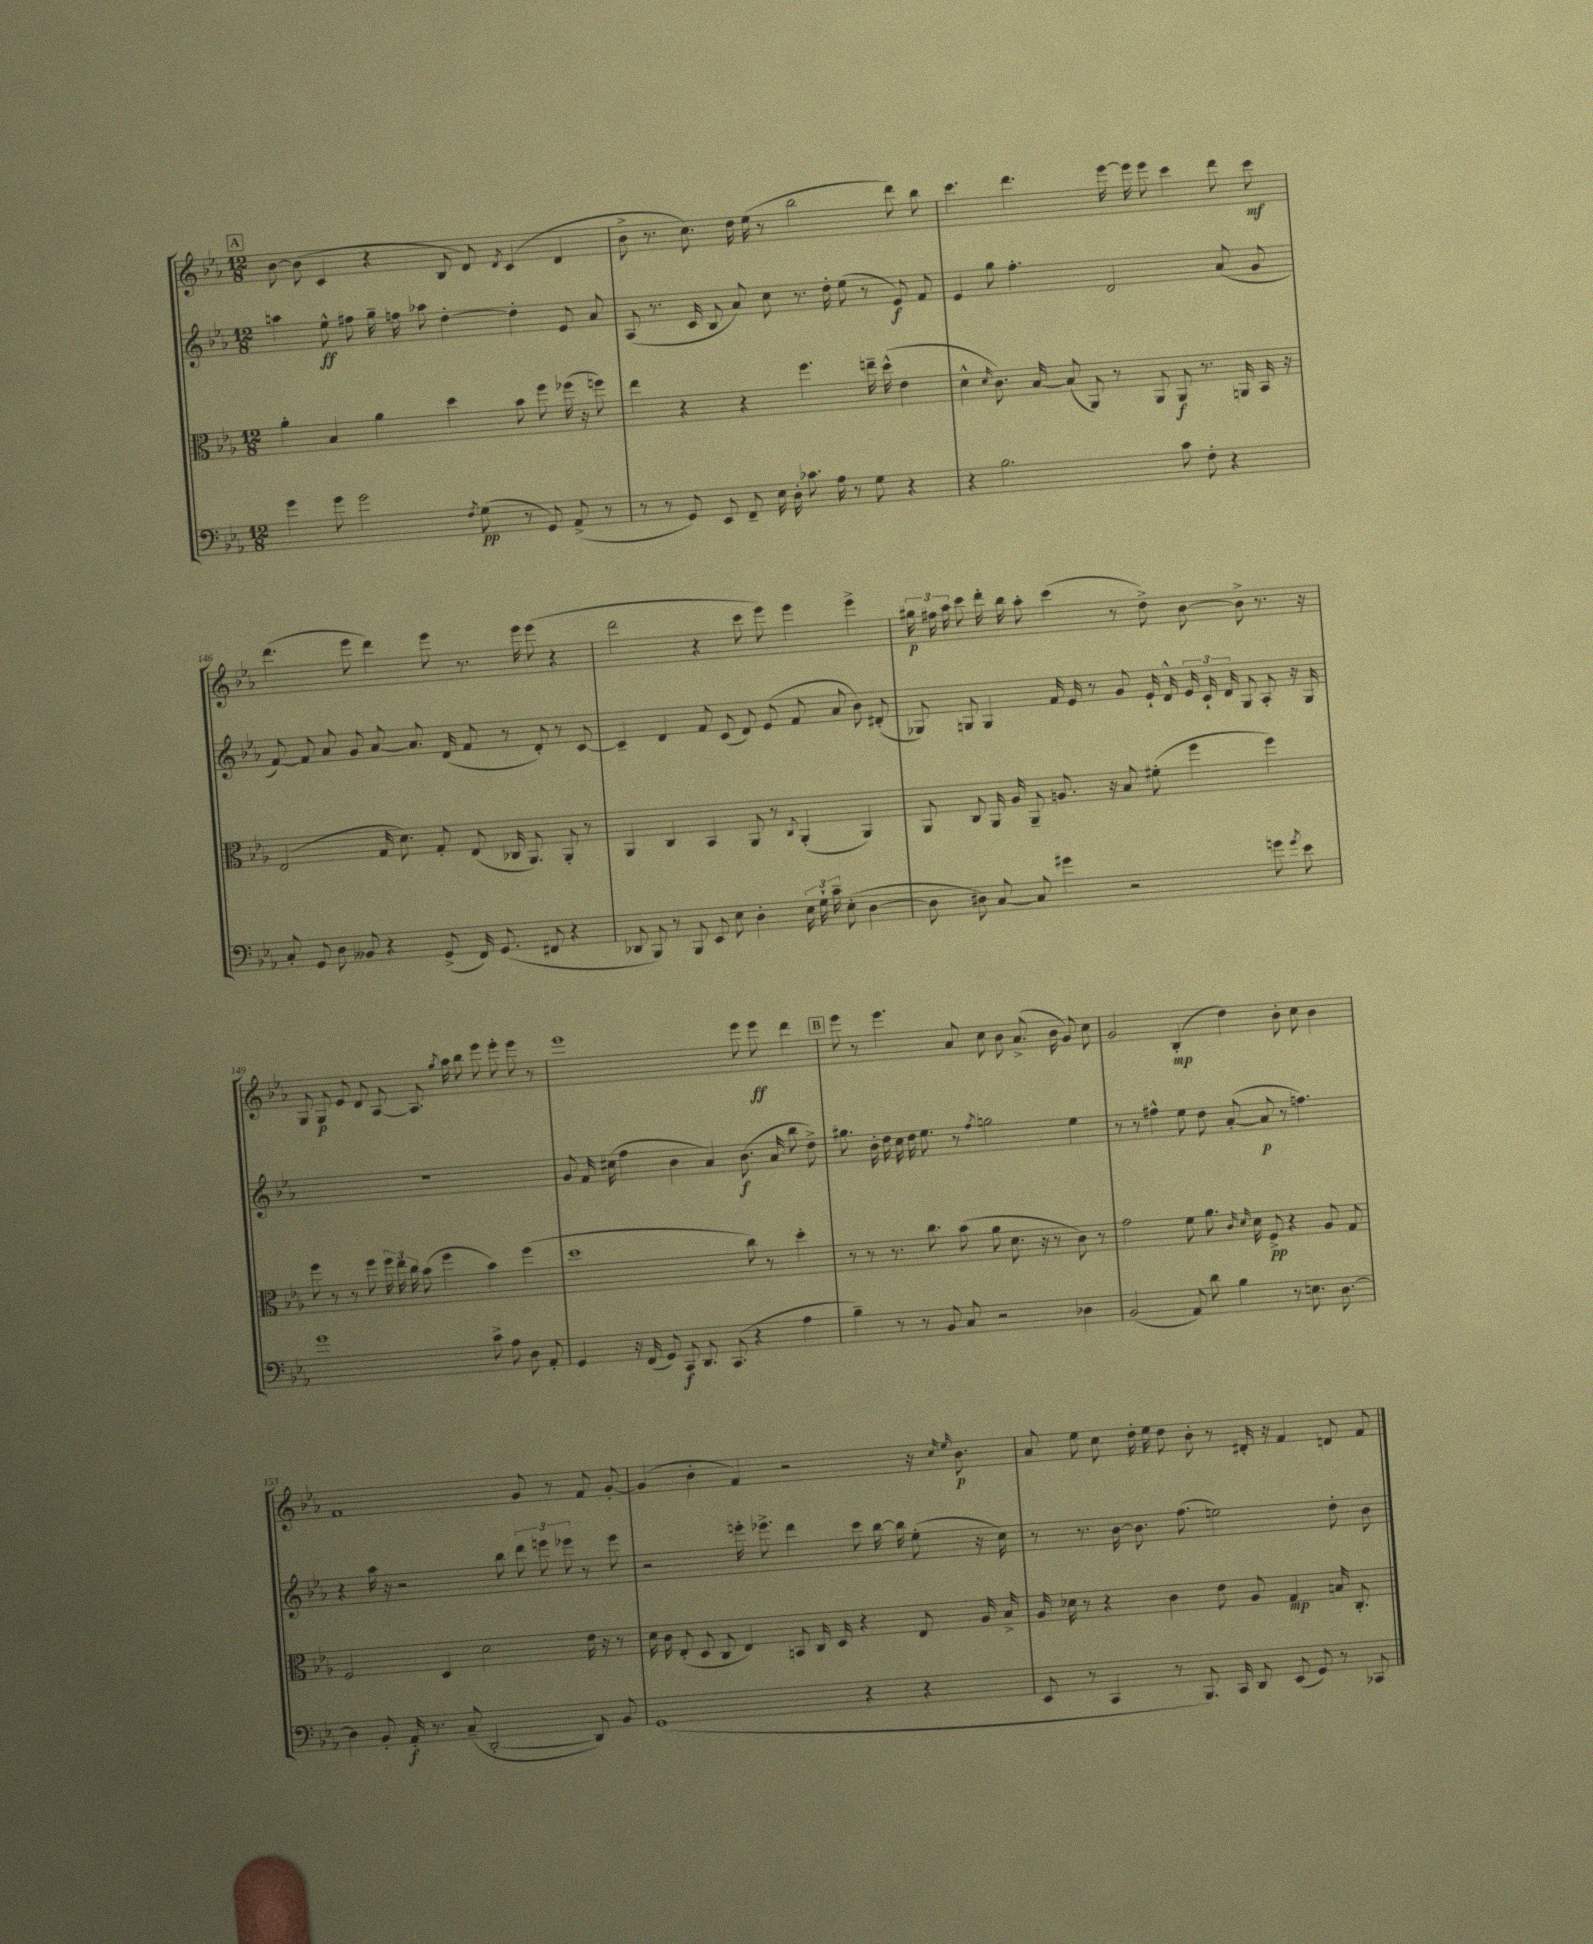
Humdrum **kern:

**kern	**kern	**kern	**kern
*staff4	*staff3	*staff2	*staff1
*clefF4	*clefC3	*clefG2	*clefG2
*k[b-e-a-]	*k[b-e-a-]	*k[b-e-a-]	*k[b-e-a-]
*M12/8	*M12/8	*M12/8	*M12/8
4g	4a-'	4aa	[8b-
.	.	.	(8b-]
8g	4B-	8ee-^^	4c
2g	.	8ff#	.
.	4a-	16gg~	4r
.	.	16ff	.
.	.	8aa-	.
.	4dd	[4dd'	8B-
8qF	.	.	.
(8G	.	.	8d)
.	.	.	8qd
8r	8b-	4dd']	(4c
8GG)	8ff	.	.
(8AA-^	(16ff-	8e-	4d
.	16r	.	.
8r	8ff)	8a-	.
=	=	=	=
8r	4ee-	(8A-	8b-^
8r	.	8.r	8.r
8GG)	4r	.	.
.	.	16c	8.cc)
8EE-	.	8B-	.
8FF~	4r	8a-)	16dd
.	.	.	(16ee-
16E-	.	8cc	8r
16D'	.	.	.
8.c-	4.ff	8.r	2bb-
16A-	.	16dd'	.
8r	.	(8ee-	.
8G	16ee~	8r	.
.	(16dd^^	.	.
4r	4e-	8e-)	8ddd)
.	.	8f	8bb-
=	=	=	=
4r	4d^^	4e-	4.ccc
.	16qqd	.	.
2.B-	8.c)	8gg	.
.	.	4.ff'	4.ddd
.	[16B-	.	.
.	(8B-]	.	.
.	8AA-)	.	.
.	8r	2d	[16eee-
.	.	.	16eee-]
.	8AA-	.	8eee-
8c	8AA-	.	4ccc
8F'	8.r	.	.
4r	.	(8a-	8ddd
.	16AA	.	.
.	16BB-	8g	8ccc
.	16r	.	.
=	=	=	=
8C'	(2E-	[8f)	(4.ddd
8GG	.	8f]	.
8D	.	8a-	.
8BB--	.	8g	8eee-
4r	16G	[8a-	4ddd)
.	8.d)	.	.
.	.	8.a-]	.
(8GG^	8G'	.	8eee-
.	.	(16d	.
16FF)	(8E-	8f	8.r
(8.GG	.	.	.
.	16C-	8r	.
.	8.AA-)	.	16eee-
8FF#	.	8d')	(8eee-
4r	8AA-'	8r	4r
.	8r	[8c	.
=	=	=	=
8DD-	4AA-	4c~]	2ddd
8BBB-)	.	.	.
8r	4C	4d	.
8BBB-	.	.	.
8EE-	4BB-	8f	4r
8E-	.	(8c	.
4D'	8AA-	8d)	8ccc
.	8r	(8e-	8eee-)
.	8qqC	.	.
24E-	(4AA-'	8f	4eee-
24G`	.	.	.
24c~	.	.	.
(8E-'	.	8a-	.
[4D	4AA-)	8b-)	4eee-^
.	.	(8d#'	.
=	=	=	=
8D]	8AA-	8G-)	24gg#
.	.	.	24ff#
.	.	.	24aa-
8D#)	8C	8G	8ccc
[8C	16AA-	4G	16ddd'
.	16A-	.	16bb-
8C]	8AA-~	.	8aa-'
4g#	8.A	16f	(4ccc
.	.	16e-	.
.	.	8r	.
.	16r	.	.
2r	8B-	8g	8r
.	(8f#'	16e-`	8dd^)
.	.	16d^^	.
.	4ff	24e-	[8b-
.	.	24c`	.
.	.	24d	.
.	.	8G	8b-^]
8g	4ff)	8A-'	8.r
8qg	.	.	.
8e-	.	16r	.
.	.	16G	16r
=	=	=	=
1g	8ff	1.r	8G
.	8r	.	8G
.	8r	.	8e-
.	8ff	.	8d
.	24ff	.	[8A-
.	24ee-	.	.
.	24cc	.	.
.	(8b-	.	8.A-]
.	4ff	.	.
.	.	.	8qgg
.	.	.	16aa-
.	.	.	8bb-
8c^	4b-)	.	8eee-
8A-	.	.	8eee-'
8D	(4ff	.	8eee-
8AA-'	.	.	8r
=	=	=	=
4GG	1dd	8g	1eee-
.	.	16f	.
.	.	(16cc#	.
16r	.	4ff	.
(16FF	.	.	.
8GG)	.	.	.
8CC	.	4b-	.
8.DD	.	.	.
.	.	4a-)	.
(8.CC	.	.	.
4r	8cc)	(8.b-	8eee-
.	8r	.	8eee-
.	.	16a-	.
4A-	4dd'	8bb-	4ddd
.	.	8dd^)	.
=	=	=	=
4B-~)	8r	8.gg#	8eee-
.	8r	.	8r
.	.	16b-'	.
8r	8.r	16dd	4.eee-
.	.	16cc	.
8r	.	16dd	.
.	8.cc	8.ee-	.
8BB-	.	.	.
8C	(8b-	8r	8a-
.	.	8qff	.
2r	8a-	2gg	8cc
.	8.d	.	8b-
.	.	.	(8.a-^
.	16r	.	.
.	8r	.	.
.	.	.	16b-
4D-	8c)	4ee-	8g)
.	8r	.	8cc
=	=	=	=
(2BB-	2g	8r	2g
.	.	8r	.
.	.	4ff#^^	.
8AA-)	8f	8ee-	(4B-'
8d	8.a-	8dd	.
4B-	.	([8a-'	4dd)
.	16qqc	.	.
.	16qqd	.	.
.	16d	.	.
.	8F^	8a-]	.
8r	4r	8r	8b-'
8.E	.	4.ff)	8cc
.	8A-	.	4b-
[8.D	.	.	.
.	8G	.	.
=	=	=	=
4D]	2F	4r	1f
8BB-'	.	16aa-	.
.	.	16r	.
16AA-'	.	2r	.
8.r	.	.	.
.	4D	.	.
(8C~	.	.	.
[2DD'	2d	.	.
.	.	8bb-	.
.	.	12ddd	8g
.	.	12eee	.
.	.	.	8r
.	.	12eee-	.
8DD])	16e-	8r	8f
.	16r	.	.
8BB-	8r	8eee-	[8g'
=	=	=	=
(1GG	16d	2r	(4g]
.	16c	.	.
.	(8E-'	.	.
.	8D	.	4b-'
.	8C	.	.
.	4E-)	16eee'	4f)
.	.	8.eee-^	.
.	8BB	4ddd	2r
.	16C	.	.
.	16D	.	.
4r	4r	8ccc	.
.	.	[16bb-	.
.	.	16bb-]	.
4r	8E-	(8ee-'	16r
.	.	.	16qqcc
.	.	.	16qqee-
.	.	.	8.b-
.	16A-	16r	.
.	16B-^	16cc)	.
=	=	=	=
8EE-	16A-	8r	8a-
.	16d-	.	.
8r	8r	8.r	8ee-
4CC	4r	.	8cc
.	.	[16b-	.
.	.	8.b-]	16dd'
.	.	.	16ee-
8r	4c	.	8dd
.	.	(8.ff	.
8.BBB-)	.	.	8b-'
.	8e-	2ee)	8r
16CC	.	.	.
8DD	8A-	.	16d#'
.	.	.	16r
(8EE-	4G	.	4f
8GG)	.	.	.
8r	16B	8dd'	8d
.	8.C'	.	.
8CC-	.	8b-	8f
==	==	==	==
*-	*-	*-	*-
